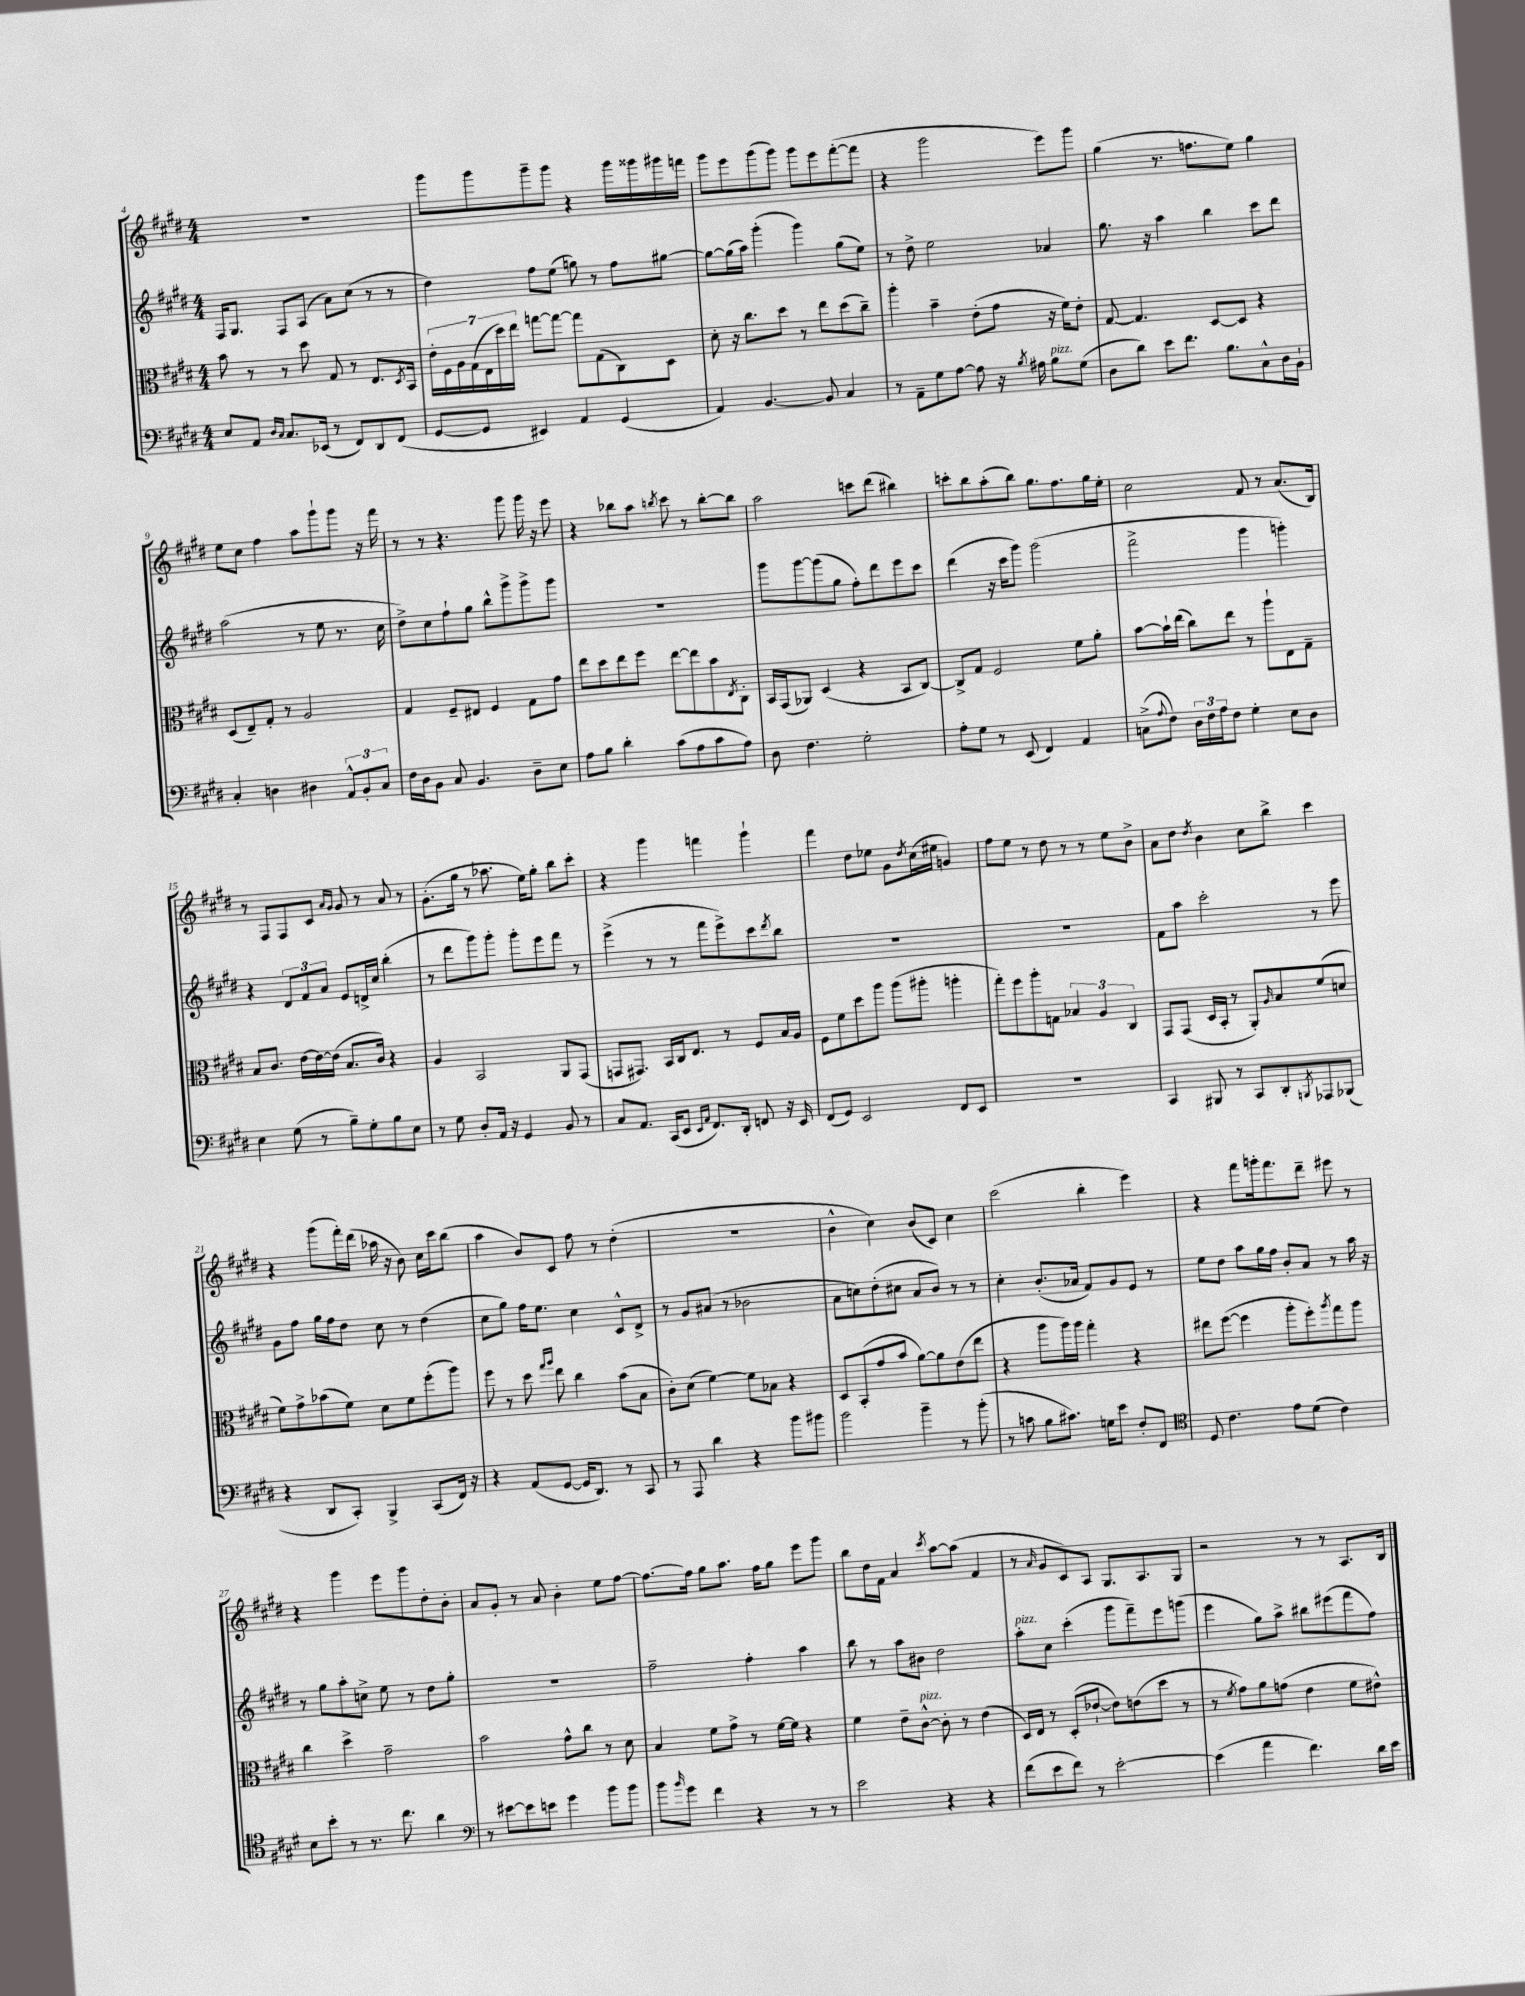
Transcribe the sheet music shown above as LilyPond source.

<<
\new StaffGroup <<
\new Staff = "s0" {
    \clef treble \key e \major \numericTimeSignature \time 4/4
    R1 |
    gis'''8 gis'''8 gis'''8-- gis'''8 r4 gis'''16 gisis'''16 gis'''16 f'''16 |
    gis'''8 e'''8 gis'''8( gis'''8) gis'''8 e'''8 fis'''8~-.( fis'''8 |
    r4 gis'''2 e'''8) gis'''8 |
    gis''4( r8. f''8. e''8) gis''4 |
    e''8 cis''8 fis''4 a''8 gis'''8-! gis'''8 r16 fis'''16 |
    r8 r8 r4. gis'''8 gis'''16 r16 e'''8 |
    r4 bes''8 a''8 \acciaccatura { b''8 } cis'''8 r8 b''8~-. b''8 |
    a''2 c'''8 dis'''8( bis''4) |
    c'''8-. b''8 a''8-.( b''8) gis''8. fis''8. gis''16 e''16-. |
    cis''2 fis'8 r8 a'8.( b16) |
    r8 fis8 fis8 cis'8 \grace { a'16 gis'16 } gis'8 r8 a'8 r8 |
    gis'8.-.( gis''16 r8 aes''8. e''16) gis''8-. b''8 cis'''8-. |
    r4 gis'''4 f'''4 gis'''4-! |
    fis'''4 dis''8 ees''8 gis'8 \acciaccatura { dis''8 } cis''16( eis''16 g'4) |
    fis''8 e''8 r8 dis''8 r8 r8 e''8 b'8-> |
    a'8 dis''8 \acciaccatura { dis''8 } b'4 cis''8 b''8-> cis'''4 |
    r4 gis'''8( fis'''16-.) dis'''16( aes''16 r16 b'8) cis''16 cis'''16 b''8( |
    a''4 b'8) cis'8 fis''8 r8 dis''4-.( |
    R1 |
    b'4-^ cis''4) b'8( cis'8) cis''4 |
    cis'''2( b''4-. e'''4) |
    r4 fis'''8 g'''16-. fis'''8. dis'''8-- eis'''8 r8 |
    r4 gis'''4 e'''8 gis'''8 dis''8-. b'8-. |
    a'8 gis'8-. r8 a'8 b'4-. e''8 fis''8~ |
    fis''8.~ fis''16 gis''8 a''8. fis''16 gis''8 e'''8 gis'''8 |
    b''8 dis''16 fis'16 a'4 \acciaccatura { cis'''8 } a''8~ a''8( fis'4 |
    r8 \grace { a'16 } gis'8 cis'8) a8 gis8. a8. gis8 |
    r2 r8 r8 a8. b16 \bar "|." |
}
\new Staff = "s1" {
    \clef treble \key e \major \numericTimeSignature \time 4/4
    fis16 gis8. fis8 a8( a'8) cis''8( r8 r8 |
    dis''4) fis''8 e''8( g''8) r8 fis''8 gis''8~ |
    gis''8~ gis''16( a''16) gis'''4-.( gis'''4) gis''8( e''8) |
    r8 dis''8-> e''2 aes'4 |
    gis''8. r16 a''4 b''4 cis'''8 dis'''8 |
    a''2( r8 e''8 r8. cis''16 |
    dis''8->) cis''8 fis''8-! gis''8 b''8-^ gis'''8-> gis'''8-> gis'''8 |
    R1 |
    gis'''8 gis'''8~ gis'''8( gis''8 fis''8-.) dis'''8 e'''8 cis'''8 |
    dis'''4( r16 cis'''16 gis'''8) gis'''2( |
    fis'''2-> gis'''4 g'''4-.) |
    r4 \tuplet 3/2 { dis'8 fis'8 a'8 } e'8 d'16-> cis''16 b''4-.( |
    r8 dis'''8 gis'''8) gis'''8-. gis'''8-. e'''8 fis'''8 r8 |
    e'''4->( r8 r8 fis'''8 e'''8->) cis'''8 \acciaccatura { dis'''8 } b''8 |
    R1 |
    R1 |
    fis'8 a''8 cis'''2-. r8 e'''8 |
    gis'8 fis''8 gis''16 fis''16 dis''8 cis''8 r8 dis''4( |
    cis''8 gis''8) fis''16 e''8. cis''4 cis'8-^ dis'8-> |
    r8 gis'8 ais'8( r8 bes'2 |
    a'8 c''8) dis''8-.( cis''8 a'8 b'8) r8 r8 |
    cis''4-. b'8.-.( aes'16 fis'8) gis'8 e'8 r8 |
    e''8 dis''8 a''8 gis''16 fis''16 b'8-. a'8 r8 a''16 r16 |
    r8 gis''8 a''8-. c''8-> e''8 r8 dis''8 gis''8-. |
    R1 |
    fis''2-- fis''4-. a''4 |
    b''8 r8 a''8 bis'8 dis''2 |
    a''8-.^\markup { \italic "pizz." } cis''8 cis'''4-.( gis'''8 fis'''8--) e'''8 g'''8( |
    e'''4 gis''8) a''8-> bis''8 eis'''8( fis'''8 fis''8) \bar "|." |
}
\new Staff = "s2" {
    \clef alto \key e \major \numericTimeSignature \time 4/4
    b'8 r8 r8 dis''8 gis8 r8 e8. \acciaccatura { dis8 } b,16 |
    \tuplet 7/4 { e'16-. fis16 a16 gis16( e16 dis''16) e''16 } g''8~ g''8~ g''8 gis8( cis8) dis8 |
    dis'8-. r16 cis''8. dis''8 r8 e''8 dis''8( cis''8--) |
    a''4-. b'4-- e'8-.( gis'8 r16 fis'16) e'8-. |
    gis8~ gis4. dis8~ dis8 r4 |
    dis8( e8--) gis8-. r8 a2 |
    gis4 fis8-- eis8 fis4 gis8 gis'8 |
    e''8 dis''8 e''8 fis''8 e''8~ e''8 b'8 \acciaccatura { e8 } cis8-. |
    b,16 gis,16( aes,8) dis4( r4 b,8 cis8~) |
    cis8-> gis8 fis2 fis'8 a'8-. |
    b'8~ b'16-! e''16( cis''8) e''8 r8 a''8-! e8 gis8-- |
    b8 cis'8. e'16~ e'16~ e'16( b8. cis'16) r4 |
    a4 b,2 a,8 gis,8( |
    g,8 gis,8.) b,16 cis16 e8. r8 fis8 b16 a16 |
    fis8 fis'8 dis''8 a''8 a''8( ais''8-. a''4-. |
    gis''8-.) fis''8 a''8-. g8 \tuplet 3/2 { bes4 a4 cis4 } |
    gis,8 gis,8( dis16 b,16-. r8 a,8-.) \grace { a16 } b8 fis'8( d'8 |
    fis'8) gis'8-> bes'8( fis'8) dis'8 fis'8 fis''8-.( a''8) |
    fis''8 r8 dis''8 \grace { gis''16 a''16 } e''8 cis''4 b'8( b8 |
    cis'8-.) dis'8( fis'4~) fis'8 bes8 r4 |
    dis8 b,8-.( gis'8 b'8 a'8~) a'8 e'8( e''8 |
    r4 a''8 a''16) a''16 gis''4-. r4 |
    eis''8 fis''8~( fis''4 a''8-. fis''8-.) \acciaccatura { a''8 } gis''8 a''8 |
    cis''4 dis''4-> gis'2-- |
    b'2 gis'8-^ cis''8 r8 dis'8 |
    b4 fis'8 gis'8-> r8 fis'16~ fis'16 r4 |
    fis'4 e'8-- cis'8~-^^\markup { \italic "pizz." } cis'8-. r8 e'4( |
    dis16) e16 r8 dis8-.( ees'8~-! ees'8) e'8( dis''8 r8 |
    r8 \acciaccatura { fis'8 } gis'8) a'8 g'8( e'4 fis'8 eis'8-^) \bar "|." |
}
\new Staff = "s3" {
    \clef bass \key e \major \numericTimeSignature \time 4/4
    e8 a,8 \grace { dis16 cis16 } cis8. ees,16( r8 fis,8) dis,8 fis,8( |
    gis,8~ gis,8 eis,4) a,4 gis,4( |
    a,4) b,4.~ b,8 cis4 |
    r8 a,8-- gis8 a8~ a8 r16 \acciaccatura { b8 } ais16 b8^\markup { \italic "pizz." } gis8( |
    dis8 dis'8) e'8 fis'8. b8. cis8-^ dis16 b,16-! |
    cis4-. d4 dis4 \tuplet 3/2 { a,8-^ b,8-. cis8 } |
    fis16 dis16 b,8 cis8 b,4. dis8-- e8 |
    a8 b8 dis'4-. cis'8( a8 cis'8 a8) |
    dis8 fis4. gis2-. |
    a8-. gis8 r8 e,8( fis,4) a,4 |
    c8->( \appoggiatura { a8 } fis8) \tuplet 3/2 { dis16 fis16 a16 } fis8 gis4-. e8 dis8 |
    e4 gis8( r8 b8--) gis8-. b8 e8 |
    r8 gis8 dis8-. a,16 r16 gis,4 b,8 r8 |
    cis8 a,8. cis,16( e,8 \grace { e,16 a,16 } fis,8.) dis,16-. f,8 r16 e,16 |
    fis,8( gis,8) e,2 fis,8 e,8 |
    R1 |
    cis,4 bis,,8 r8 cis,8 dis,8-. \acciaccatura { b,,8 } aes,,8 bes,,8( |
    r4 dis,8 cis,8-.) b,,4-> cis,8( fis,16) r16 |
    r4 a,8( gis,8~ gis,16 dis,8.) r8 cis,8 |
    r8 a,,8 dis'4 r4 b'8 bis'8 |
    b'2 b'4-- r8 b'8-.( |
    r8 c'8 b8 cis'8.) g16 e'8 fis8-. fis,8 |
    \clef tenor dis8 cis'4. e'8 dis'8( cis'4) |
    b8 b'8-. r8 r8. cis''8. a'4 |
    \clef bass r8 eis'8~ eis'8 e'8 gis'4 b'8 b'8 |
    b'8 \grace { b'16 } gis'8 fis'4 r4 r8 r8 |
    e'2 r4 r4 |
    fis'8( e'8 fis'8) r8 e'2~-. |
    e'4( a'4 fis'4.) dis'16 e'16 \bar "|." |
}
>>
>>
\layout { \context { \Score currentBarNumber = #4 } }
